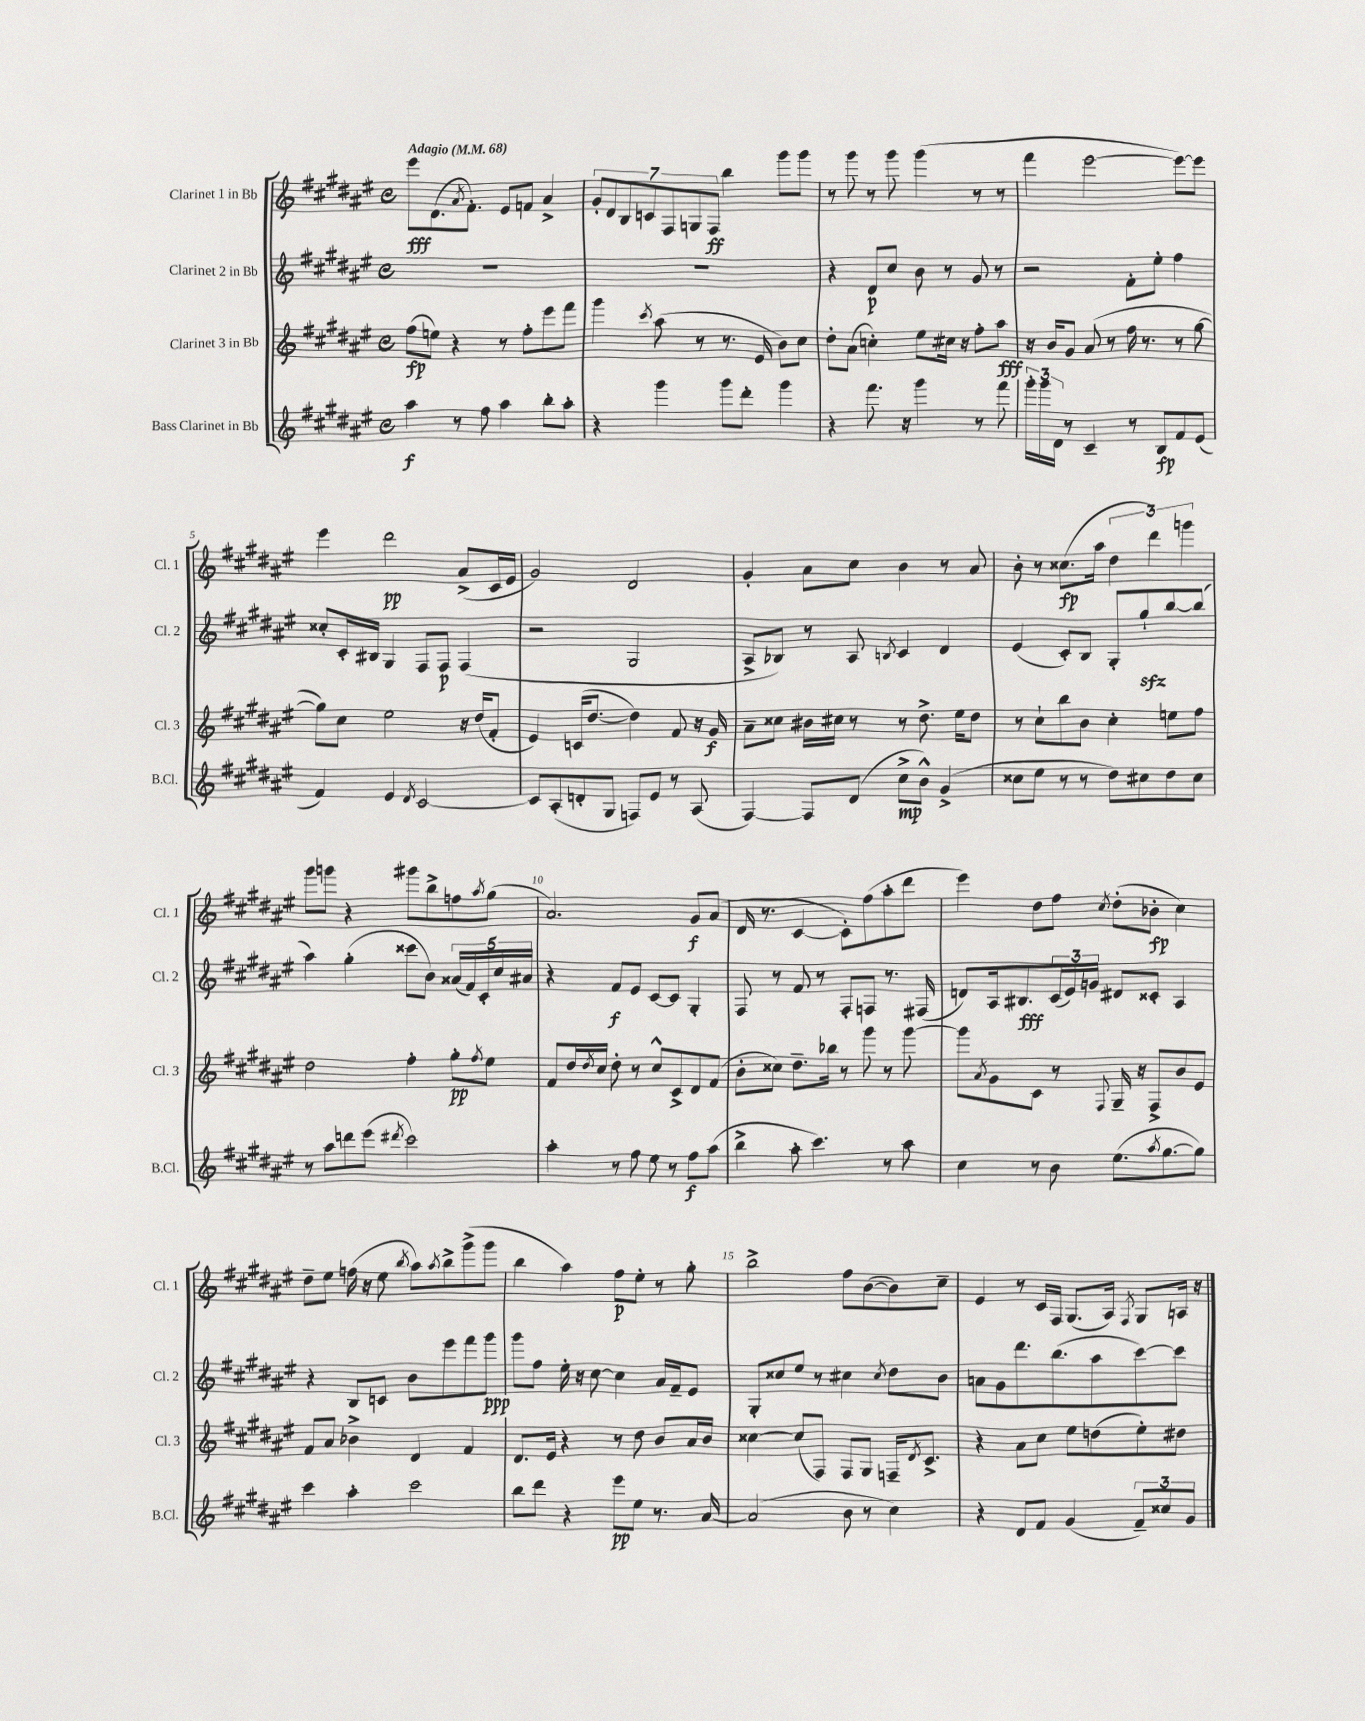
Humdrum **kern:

**kern	**dynam	**kern	**dynam	**kern	**dynam	**kern	**dynam
*part4	*part4	*part3	*part3	*part2	*part2	*part1	*part1
*staff4	*staff4	*staff3	*staff3	*staff2	*staff2	*staff1	*staff1
*I"Bass Clarinet in Bb	*	*I"Clarinet 3 in Bb	*	*I"Clarinet 2 in Bb	*	*I"Clarinet 1 in Bb	*
*I'B.Cl.	*	*I'Cl. 3	*	*I'Cl. 2	*	*I'Cl. 1	*
*clefG2	*	*clefG2	*	*clefG2	*	*clefG2	*
*k[f#c#g#d#a#e#]	*	*k[f#c#g#d#a#e#]	*	*k[f#c#g#d#a#e#]	*	*k[f#c#g#d#a#e#]	*
*M4/4	*	*M4/4	*	*M4/4	*	*M4/4	*
*met(c)	*	*met(c)	*	*met(c)	*	*met(c)	*
*MM68	*	*MM68	*	*MM68	*	*MM68	*
=1	=1	=1	=1	=1	=1	=1	=1
!	!	!	!	!	!	!LO:TX:a:B:t=Adagio	!
4aa#\	f	(8ff#\L	fp	1r	.	8eee#\L	fff
.	.	8een\J)	.	.	.	(8.d#\	.
8r	.	4r	.	.	.	.	.
.	.	.	.	.	.	8qa#/	.
.	.	.	.	.	.	8.f#'\J)	.
8ff#\	.	.	.	.	.	.	.
4aa#\	.	8r	.	.	.	8e#/L	.
.	.	8ff#'\L	.	.	.	8fn/J	.
8bb'\L	.	8eee#\	.	.	.	4a#^/	.
8aa#'\J	.	8fff#\J	.	.	.	.	.
=2	=2	=2	=2	=2	=2	=2	=2
4r	.	4ggg#\	.	1r	.	14g#'/L	.
.	.	.	.	.	.	14d#/	.
.	.	.	.	.	.	14B/	.
.	.	.	.	.	.	14cn/	.
.	.	8qccc#/	.	.	.	.	.
4ggg#\	.	(8aa#\	.	.	.	.	.
.	.	.	.	.	.	14F#/	.
.	.	.	.	.	.	14Gn/	.
.	.	8r	.	.	.	.	.
.	.	.	.	.	.	14F#/J	ff
8ggg#\L	.	8.r	.	.	.	4bb\	.
8ddd#'\J	.	.	.	.	.	.	.
.	.	16e#/	.	.	.	.	.
4ggg#\	.	8b\L)	.	.	.	8ggg#\L	.
.	.	8cc#\J	.	.	.	8ggg#\J	.
=3	=3	=3	=3	=3	=3	=3	=3
4r	.	8dd#'\L	.	4r	.	8r	.
.	.	(8a#\J	.	.	.	8ggg#\	.
8.fff#\	.	4ccn'\)	.	8d#/L	p	8r	.
.	.	.	.	8cc#/J	.	8ggg#\	.
16r	.	.	.	.	.	.	.
4ggg#\	.	8ee#\L	.	8b\	.	(4ggg#\	.
.	.	16cc#X\Jk	.	8r	.	.	.
.	.	16r	.	.	.	.	.
8r	.	8ff#'\L	.	8g#/	.	8r	.
8fff#\	.	8aa#\J	fff	8r	.	8r	.
=4	=4	=4	=4	=4	=4	=4	=4
24ggg#'\LL	.	16r	.	2r	.	4fff#\	.
24ggg#\	.	.	.	.	.	.	.
.	.	16b/KL	.	.	.	.	.
24d#\JJ	.	.	.	.	.	.	.
8r	.	8g#/J	.	.	.	.	.
4c#~/	.	(8a#/	.	.	.	[2eee#\	.
.	.	8r	.	.	.	.	.
8r	.	16ff#\	.	8f#'\L	.	.	.
.	.	8.r	.	.	.	.	.
8B/L	fp	.	.	8ee#'\J	.	.	.
8f#/	.	8r	.	4ff#\	.	8eee#\L_)	.
(8e#/J	.	[8gg#\	.	.	.	8eee#\J]	.
!!LO:LB:g=z
=5	=5	=5	=5	=5	=5	=5	=5
4f#/)	.	8gg#\L])	.	8cc##X'/L	.	4eee#\	.
.	.	8cc#\J	.	16c#'/L	.	.	.
.	.	.	.	16B#X/JJ	.	.	.
4e#/	.	2ee#\	.	4G#/	.	2ddd#\	pp
8qd#/	.	.	.	.	.	.	.
[2c#/	.	.	.	8F#/L	.	.	.
.	.	.	.	8F#/J	p	.	.
.	.	16r	.	(4F#/	.	(8a#^/L	.
.	.	(16dd#/KL	.	.	.	.	.
.	.	8f#'/J	.	.	.	16c#/L	.
.	.	.	.	.	.	16e#/JJ	.
=6	=6	=6	=6	=6	=6	=6	=6
8c#/L]	.	4e#/)	.	2r	.	2g#/)	.
(8A#'/	.	.	.	.	.	.	.
8dn'/	.	(16cn/KL	.	.	.	.	.
.	.	[8.dd#/J	.	.	.	.	.
8G#/J	.	.	.	.	.	.	.
8Fn/L)	.	4dd#\])	.	2G#/	.	2d#/	.
8e#/J	.	.	.	.	.	.	.
8r	.	8f#/	.	.	.	.	.
(8A#/	.	16r	.	.	.	.	.
.	.	16g#/	f	.	.	.	.
=7	=7	=7	=7	=7	=7	=7	=7
[4F#/)	.	8a#~\L	.	8A#^/L	.	4g#'/	.
.	.	8cc##X\J	.	8B-X/J)	.	.	.
8F#/L]	.	16b#X\LL	.	8r	.	8a#\L	.
.	.	16cc#X\JJ	.	.	.	.	.
(8d#/J	.	8r	.	8A#/	.	8cc#\J	.
.	.	.	.	8qBn/	.	.	.
8cc#^\L	mp	8r	.	4c#/	.	4b\	.
8b^^\J)	.	8.dd#^\	.	.	.	.	.
(4g#^/	.	.	.	4d#/	.	8r	.
.	.	16ee#\KL	.	.	.	.	.
.	.	8dd#\J	.	.	.	8a#/	.
=8	=8	=8	=8	=8	=8	=8	=8
8cc##X\L	.	8r	.	(4e#/	.	8b'\	.
8ee#\J	.	8cc#`\L	.	.	.	8r	.
8r	.	8bb\	.	8c#'/L)	.	(8.cc##X\L	fp
8r	.	8b\J	.	8B/J	.	.	.
.	.	.	.	.	.	16aa#\Jk	.
8dd#\L)	.	4cc#'\	.	8G#'/L	.	6dd#\	.
8cc#X\	.	.	.	8gg#zz`/	.	.	.
.	.	.	.	.	.	6ddd#\)	.
8dd#\	.	8een\L	.	[8bb/	.	.	.
.	.	.	.	.	.	6gggn\	.
8cc#\J	.	8ff#\J	.	(8bb/J]	.	.	.
!!LO:LB:g=z
=9	=9	=9	=9	=9	=9	=9	=9
8r	.	2dd#\	.	4aa#\)	.	8ggg#\L	.
8aa#\L	.	.	.	.	.	8gggn\J	.
8dddn\	.	.	.	(4gg#'\	.	4r	.
(8eee#\J	.	.	.	.	.	.	.
8qddd#X/	.	.	.	.	.	.	.
2ccc#\)	.	4ff#'\	.	8ccc##X\L	.	8ggg#X\L	.
.	.	.	.	8b\J)	.	8bb^\	.
.	.	8gg#'\L	pp	(20a##X/LL	.	8ffn\	.
.	.	.	.	20f#/)	.	.	.
.	.	.	.	20c#'/	.	.	.
.	.	8qff#/	.	.	.	8qaa#/	.
.	.	8ee#\J	.	.	.	(8gg#\J	.
.	.	.	.	20cc#/	.	.	.
.	.	.	.	20a#X/JJ	.	.	.
=10	=10	=10	=10	=10	=10	=10	=10
4aa#'\	.	8f#/L	.	4r	.	2.a#/)	.
.	.	16dd#/L	.	.	.	.	.
.	.	8qdd#/	.	.	.	.	.
.	.	16cc#/JJ	.	.	.	.	.
8r	.	8dd#'\	.	8f#/L	f	.	.
8ff#\	.	8r	.	8e#/J	.	.	.
8ee#\	.	8cc#^^/L	.	[8c#/L	.	.	.
8r	.	8c#^/	.	8c#/J]	.	.	.
8ff#\L	f	8d#/	.	4G#'/	.	8g#/L	f
(8aa#\J	.	(8f#/J	.	.	.	(8a#/J	.
=11	=11	=11	=11	=11	=11	=11	=11
4bb^\	.	8b'\L	.	8F#/	.	16d#/	.
.	.	.	.	.	.	8.r	.
.	.	8cc##X\J)	.	8r	.	.	.
8aa#'\	.	8.dd#~\L	.	8f#/	.	[4c#/	.
4.ccc#\)	.	.	.	8r	.	.	.
.	.	16bb-X\Jk	.	.	.	.	.
.	.	8r	.	8F#'/L	.	8c#'\L])	.
.	.	8ggg#\	.	8Fn/J	.	(8ff#\	.
8r	.	8r	.	8.r	.	8aa#'\	.
8aa#\	.	[8ggg#\	.	.	.	8ddd#\J	.
.	.	.	.	(16F#X/	.	.	.
=12	=12	=12	=12	=12	=12	=12	=12
4cc#\	.	8ggg#\L]	.	8dn/L)	.	4eee#\)	.
.	.	8qa#/	.	.	.	.	.
.	.	8g#\	.	16A#/k	.	.	.
.	.	.	.	8.B#X/	fff	.	.
8r	.	8c#\J	.	.	.	8dd#\L	.
8b\	.	8r	.	(24c#/L	.	8ff#\J	.
.	.	.	.	24e#/)	.	.	.
.	.	.	.	24gn/JJ	.	.	.
.	.	8qqF#/	.	.	.	8qcc#/	.
(8.ee#\L	.	16G#~/	.	8d#X/L	.	(8dd#'\L	.
.	.	16r	.	.	.	.	.
.	.	8F#^/L	.	8c##X'/J	.	8b-X'\J	fp
8qaa#/	.	.	.	.	.	.	.
[8.gg#\	.	.	.	.	.	.	.
.	.	8b/	.	4A#/	.	4cc#\)	.
8gg#\J])	.	8e#/J	.	.	.	.	.
!!LO:LB:g=z
=13	=13	=13	=13	=13	=13	=13	=13
4ccc#\	.	8f#/L	.	4r	.	8dd#~\L	.
.	.	8a#/J	.	.	.	8ee#\J	.
4aa#'\	.	4b-X^\	.	8B/L	.	(16ffn\	.
.	.	.	.	.	.	16r	.
.	.	.	.	8cn/J	.	8ee#\	.
.	.	.	.	.	.	8qbb/	.
2ccc#\	.	4d#/	.	8b\L	.	8aa#\L)	.
.	.	.	.	.	.	8qaa#/	.
.	.	.	.	8eee#\	.	8bb^\	.
.	.	4f#/	.	8fff#\	.	(8ggg#^\	.
.	.	.	.	8ggg#\J	ppp	8ggg#\J	.
=14	=14	=14	=14	=14	=14	=14	=14
8bb\L	.	8.d#/L	.	8ggg#\L	.	4bb\	.
8ddd#\J	.	.	.	8ff#\J	.	.	.
.	.	16e#/Jk	.	.	.	.	.
4r	.	4r	.	16ee#'\	.	4aa#\)	.
.	.	.	.	16r	.	.	.
.	.	.	.	[8cc#\	.	.	.
8eee#\L	pp	8r	.	4cc#\]	.	8ff#\L	p
8ee#\J	.	8dd#\	.	.	.	8ee#'\J	.
8.r	.	8b/L	.	16a#/LL	.	8r	.
.	.	.	.	16f#~/J	.	.	.
.	.	16a#/L	.	8e#/J	.	8gg#'\	.
[16a#/	.	16b/JJ	.	.	.	.	.
=15	=15	=15	=15	=15	=15	=15	=15
(2a#/]	.	[4cc##X\	.	8G#'/L	.	2bb^\	.
.	.	.	.	8cc##X/	.	.	.
.	.	(8cc##/L]	.	8ee#/J	.	.	.
.	.	8F#/J)	.	8r	.	.	.
8b\	.	8F#/L	.	4cc#X\	.	8ff#\L	.
8r	.	8G#/J	.	.	.	([8b\	.
.	.	.	.	8qcc#/	.	.	.
4cc#\)	.	16Fn~/KL	.	8dd#\L	.	8b\])	.
.	.	8qd#/	.	.	.	.	.
.	.	8.c#^/J	.	.	.	.	.
.	.	.	.	8b\J	.	8cc#~\J	.
=16	=16	=16	=16	=16	=16	=16	=16
4r	.	4r	.	8an\L	.	4e#/	.
.	.	.	.	8g#\	.	.	.
8d#/L	.	8a#\L	.	8.ddd#\	.	8r	.
8f#/J	.	8cc#\J	.	.	.	16c#/LL	.
.	.	.	.	(8.bb\	.	16F#/JJ	.
(4g#/	.	8ee#\L	.	.	.	(8.G#/L	.
.	.	(8ddn\	.	8aa#\	.	.	.
.	.	.	.	.	.	16A#/Jk)	.
.	.	.	.	.	.	8qF#/	.
12f#~/L)	.	8ee#'\)	.	[8ccc#\)	.	8G#/L	.
12cc##X/	.	.	.	.	.	.	.
.	.	8dd#X\J	.	8ccc#\J]	.	16An/Jk	.
12g#/J	.	.	.	.	.	.	.
.	.	.	.	.	.	16r	.
==	==	==	==	==	==	==	==
*-	*-	*-	*-	*-	*-	*-	*-
